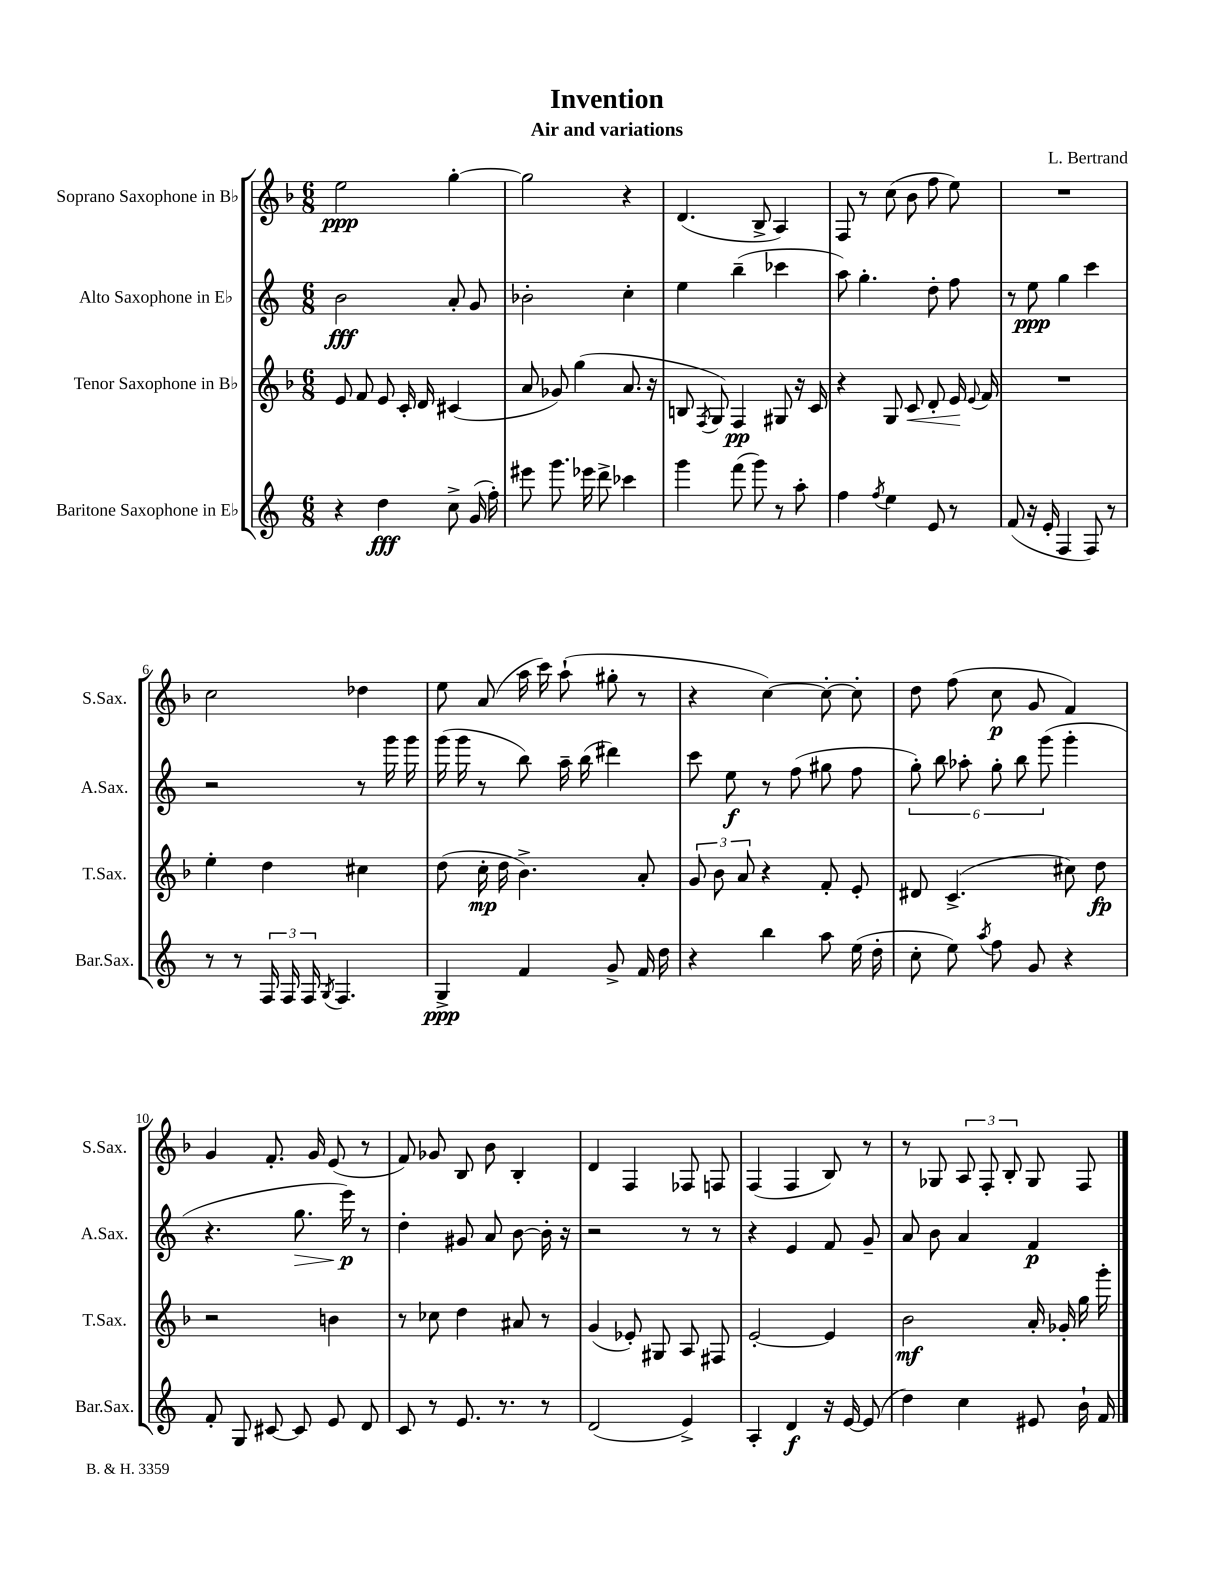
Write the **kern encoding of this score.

**kern	**dynam	**kern	**dynam	**kern	**dynam	**kern	**dynam
*part4	*part4	*part3	*part3	*part2	*part2	*part1	*part1
*staff4	*staff4	*staff3	*staff3	*staff2	*staff2	*staff1	*staff1
*I"Baritone Saxophone in E♭	*	*I"Tenor Saxophone in B♭	*	*I"Alto Saxophone in E♭	*	*I"Soprano Saxophone in B♭	*
*I'Bar.Sax.	*	*I'T.Sax.	*	*I'A.Sax.	*	*I'S.Sax.	*
*clefG2	*	*clefG2	*	*clefG2	*	*clefG2	*
*k[]	*	*k[b-]	*	*k[]	*	*k[b-]	*
*M6/8	*	*M6/8	*	*M6/8	*	*M6/8	*
=1	=1	=1	=1	=1	=1	=1	=1
4r	.	8e/	.	2b\	fff	2ee\	ppp
.	.	8f/	.	.	.	.	.
4dd\	fff	8e/	.	.	.	.	.
.	.	16c'/	.	.	.	.	.
.	.	16d/	.	.	.	.	.
8cc^\	.	(4c#X/	.	8a'/	.	[4gg'\	.
(16g/	.	.	.	8g/	.	.	.
16ff'\)	.	.	.	.	.	.	.
=2	=2	=2	=2	=2	=2	=2	=2
8eee#X\	.	8a/	.	2b-X'\	.	2gg\]	.
8.ggg\	.	8g-X/)	.	.	.	.	.
.	.	(4gg\	.	.	.	.	.
16eee-X\	.	.	.	.	.	.	.
8ddd^\	.	.	.	.	.	.	.
4ccc-X\	.	8.a/	.	4cc'\	.	4r	.
.	.	16r	.	.	.	.	.
=3	=3	=3	=3	=3	=3	=3	=3
4ggg\	.	8Bn/	.	4ee\	.	(4.d/	.
.	.	8qF/	.	.	.	.	.
.	.	8G/)	.	.	.	.	.
(8fff\	.	4F/	pp	(4bb~\	.	.	.
8ggg\)	.	.	.	.	.	8B-^/	.
8r	.	8G#X/	.	4ccc-X\	.	4A/)	.
8aa'\	.	16r	.	.	.	.	.
.	.	16c/	.	.	.	.	.
=4	=4	=4	=4	=4	=4	=4	=4
4ff\	.	4r	.	8aa\)	.	8F/	.
.	.	.	.	4.gg'\	.	8r	.
8qff/	.	.	.	.	.	.	.
4ee\	.	8G/	.	.	.	(8cc\	.
!	!	!	!LO:HP:b	!	!	!	!
.	.	8c/	<	.	.	8b-\	.
8e/	.	8d'/	.	8dd'\	.	8ff\	.
8r	.	16e/	.	8ff\	.	8ee\)	.
.	.	8qqe/	.	.	.	.	.
.	.	16f/	[	.	.	.	.
=5	=5	=5	=5	=5	=5	=5	=5
(8f/	.	2.r	.	8r	.	2.r	.
16r	.	.	.	8ee\	ppp	.	.
16e'/	.	.	.	.	.	.	.
4F/	.	.	.	4gg\	.	.	.
8F/)	.	.	.	4ccc\	.	.	.
8r	.	.	.	.	.	.	.
!!LO:LB:g=z
=6	=6	=6	=6	=6	=6	=6	=6
8r	.	4ee'\	.	2r	.	2cc\	.
8r	.	.	.	.	.	.	.
24F/	.	4dd\	.	.	.	.	.
24F/	.	.	.	.	.	.	.
24F/	.	.	.	.	.	.	.
8qG/	.	.	.	.	.	.	.
4.F/	.	.	.	.	.	.	.
.	.	4cc#X\	.	8r	.	4dd-X\	.
.	.	.	.	16ggg\	.	.	.
.	.	.	.	16ggg\	.	.	.
=7	=7	=7	=7	=7	=7	=7	=7
4G^/	ppp	(8dd\	.	(16ggg\	.	8ee\	.
.	.	.	.	16ggg\	.	.	.
.	.	16cc'\	mp	8r	.	(8a/	.
.	.	16dd\	.	.	.	.	.
4f/	.	4.b-^\)	.	8bb\)	.	16aa\	.
.	.	.	.	.	.	16ccc\)	.
.	.	.	.	16aa~\	.	(8aa`\	.
.	.	.	.	(16bb\	.	.	.
8g^/	.	.	.	4ddd#X\)	.	8gg#X'\	.
16f/	.	8a'/	.	.	.	8r	.
16dd\	.	.	.	.	.	.	.
=8	=8	=8	=8	=8	=8	=8	=8
4r	.	12g/	.	8ccc\	.	4r	.
.	.	12b-\	.	.	.	.	.
.	.	.	.	8ee\	f	.	.
.	.	12a/	.	.	.	.	.
4bb\	.	4r	.	8r	.	[4cc\)	.
.	.	.	.	(8ff\	.	.	.
8aa\	.	8f'/	.	8gg#X\	.	8cc'\_	.
(16ee\	.	8e'/	.	8ff\	.	8cc'\]	.
16dd'\	.	.	.	.	.	.	.
=9	=9	=9	=9	=9	=9	=9	=9
8cc'\	.	8d#X/	.	12gg'\)	.	8dd\	.
.	.	.	.	12bb\	.	.	.
8ee\)	.	(4.c^/	.	.	.	(8ff\	.
.	.	.	.	12aa-X'\	.	.	.
8qaa/	.	.	.	.	.	.	.
8ff\	.	.	.	12gg'\	.	8cc\	p
.	.	.	.	12bb\	.	.	.
8g/	.	.	.	.	.	8g/	.
.	.	.	.	(12ggg\	.	.	.
4r	.	8cc#X\)	.	4ggg'\	.	4f/)	.
.	.	8dd\	fp	.	.	.	.
!!LO:LB:g=z
=10	=10	=10	=10	=10	=10	=10	=10
8f'/	.	2r	.	4.r	.	4g/	.
8G/	.	.	.	.	.	.	.
[8c#X/	.	.	.	.	.	8.f'/	.
!	!	!	!	!	!LO:HP:b	!	!
8c#/]	.	.	.	8.gg\	>	.	.
.	.	.	.	.	.	16g/	.
8e/	.	4bn\	.	.	.	(8e/	.
.	.	.	.	16eee\)	p	.	.
8d/	.	.	.	8r	]	8r	.
=11	=11	=11	=11	=11	=11	=11	=11
8c/	.	8r	.	4dd'\	.	8f/)	.
8r	.	8cc-X\	.	.	.	8g-X/	.
8.e/	.	4dd\	.	8g#X/	.	8B-/	.
.	.	.	.	8a/	.	8b-\	.
8.r	.	.	.	.	.	.	.
.	.	8a#X/	.	[8b\	.	4B-'/	.
8r	.	8r	.	16b'\]	.	.	.
.	.	.	.	16r	.	.	.
=12	=12	=12	=12	=12	=12	=12	=12
(2d/	.	(4g/	.	2r	.	4d/	.
.	.	8e-X'/)	.	.	.	4F/	.
.	.	8G#X/	.	.	.	.	.
4e^/)	.	8A/	.	8r	.	8F-X/	.
.	.	8F#X/	.	8r	.	8Fn/	.
=13	=13	=13	=13	=13	=13	=13	=13
4A'/	.	[2e'/	.	4r	.	(4F/	.
4d/	f	.	.	4e/	.	4F/	.
16r	.	4e/]	.	8f/	.	8B-/)	.
[16e/	.	.	.	.	.	.	.
(8e/]	.	.	.	8g~/	.	8r	.
=14	=14	=14	=14	=14	=14	=14	=14
4dd\)	.	2b-\	mf	8a/	.	8r	.
.	.	.	.	8b\	.	8G-X/	.
4cc\	.	.	.	4a/	.	12A/	.
.	.	.	.	.	.	12F'/	.
.	.	.	.	.	.	12B-'/	.
8e#X/	.	16a'/	.	4f/	p	8G-/	.
.	.	16g-X'/	.	.	.	.	.
16b`\	.	16gg\	.	.	.	8F/	.
16f/	.	16ggg'\	.	.	.	.	.
==	==	==	==	==	==	==	==
*-	*-	*-	*-	*-	*-	*-	*-
